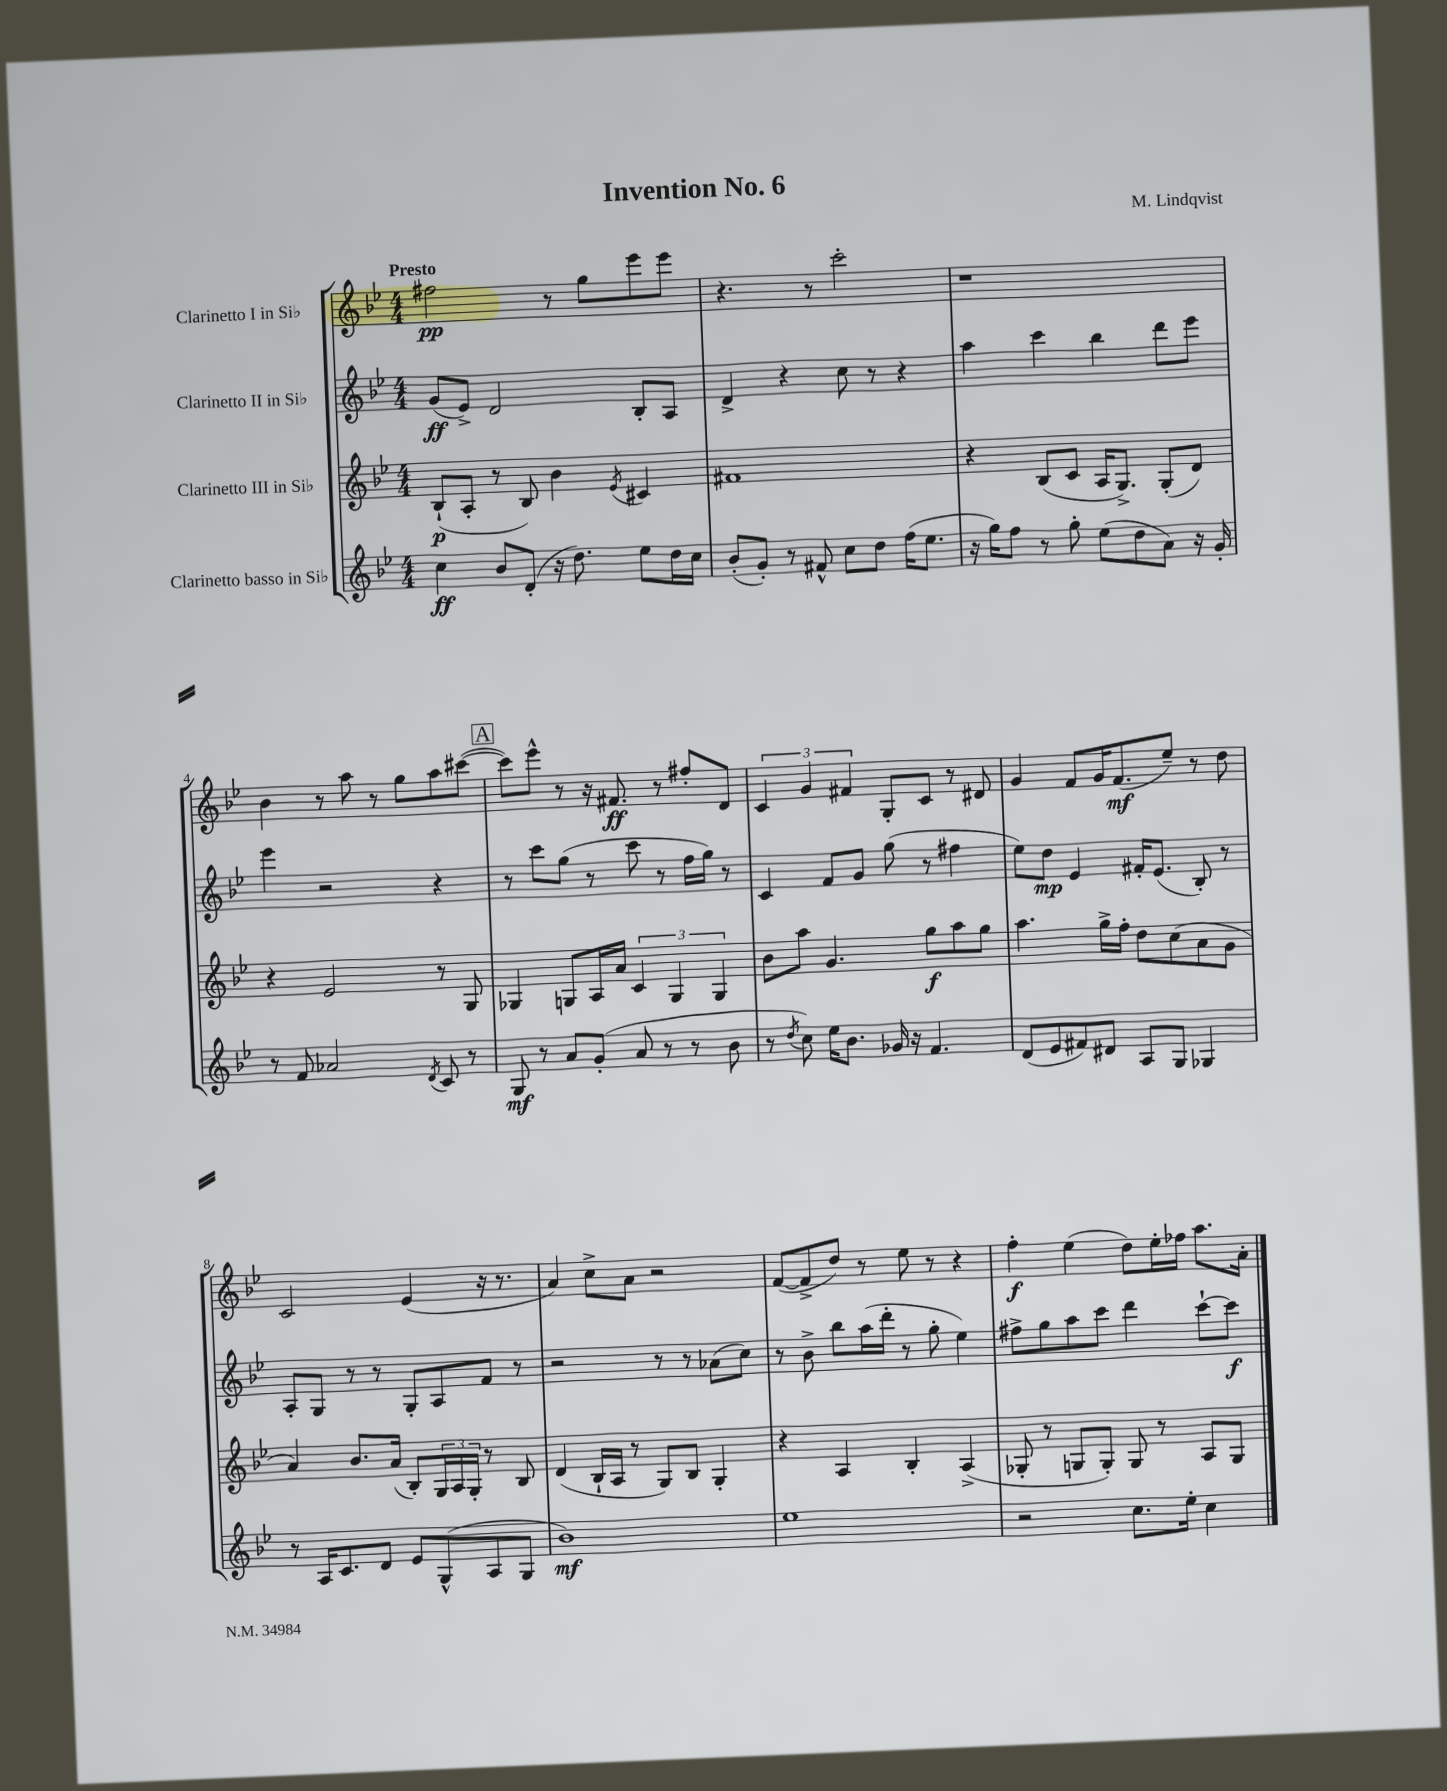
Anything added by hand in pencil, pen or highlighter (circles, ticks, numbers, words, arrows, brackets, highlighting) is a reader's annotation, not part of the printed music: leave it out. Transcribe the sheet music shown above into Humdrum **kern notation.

**kern	**dynam	**kern	**dynam	**kern	**dynam	**kern	**dynam
*part4	*part4	*part3	*part3	*part2	*part2	*part1	*part1
*staff4	*staff4	*staff3	*staff3	*staff2	*staff2	*staff1	*staff1
*I"Clarinetto basso in Si♭	*	*I"Clarinetto III in Si♭	*	*I"Clarinetto II in Si♭	*	*I"Clarinetto I in Si♭	*
*clefG2	*	*clefG2	*	*clefG2	*	*clefG2	*
*k[b-e-]	*	*k[b-e-]	*	*k[b-e-]	*	*k[b-e-]	*
*M4/4	*	*M4/4	*	*M4/4	*	*M4/4	*
=1	=1	=1	=1	=1	=1	=1	=1
!	!	!	!	!	!	!LO:TX:a:B:t=Presto	!
4cc\	ff	(8B-`/L	p	(8g/L	ff	2ff#X\	pp
.	.	8A'/J	.	8e-^/J)	.	.	.
8b-/L	.	8r	.	2d/	.	.	.
(8d'/J	.	8B-/)	.	.	.	.	.
16r	.	4b-\	.	.	.	8r	.
8.dd\)	.	.	.	.	.	.	.
.	.	.	.	.	.	8gg\L	.
.	.	8qe-/	.	.	.	.	.
8ee-\L	.	4c#X/	.	8B-'/L	.	8eee-\	.
16dd\L	.	.	.	8A/J	.	8eee-\J	.
16cc\JJ	.	.	.	.	.	.	.
=2	=2	=2	=2	=2	=2	=2	=2
(8b-'/L	.	1f#X	.	4d^/	.	4.r	.
8g'/J)	.	.	.	.	.	.	.
8r	.	.	.	4r	.	.	.
8f#X^^/	.	.	.	.	.	8r	.
8cc\L	.	.	.	8cc\	.	2ccc'\	.
8dd\J	.	.	.	8r	.	.	.
(16ff\KL	.	.	.	4r	.	.	.
8.ee-\J	.	.	.	.	.	.	.
=3	=3	=3	=3	=3	=3	=3	=3
16r	.	4r	.	4aa\	.	1r	.
16gg\KL)	.	.	.	.	.	.	.
8ff\J	.	.	.	.	.	.	.
8r	.	(8B-/L	.	4ccc\	.	.	.
8gg'\	.	8c/J	.	.	.	.	.
(8ee-\L	.	16A/KL	.	4bb-\	.	.	.
.	.	8.G^/J)	.	.	.	.	.
8dd\	.	.	.	.	.	.	.
8a\J)	.	(8G'/L	.	8ddd\L	.	.	.
16r	.	8d/J)	.	8eee-\J	.	.	.
16g'/	.	.	.	.	.	.	.
!!LO:LB:g=z
=4	=4	=4	=4	=4	=4	=4	=4
8r	.	4r	.	4eee-\	.	4b-\	.
8f/	.	.	.	.	.	.	.
2a-X/	.	2e-/	.	2r	.	8r	.
.	.	.	.	.	.	8aa\	.
.	.	.	.	.	.	8r	.
.	.	.	.	.	.	8gg\L	.
8qd/	.	.	.	.	.	.	.
8c/	.	8r	.	4r	.	8aa\	.
8r	.	8G/	.	.	.	([8ccc#X\J	.
!!LO:REH:place=s1:t=A
=5	=5	=5	=5	=5	=5	=5	=5
8G/	mf	4G-X/	.	8r	.	8ccc#\L])	.
8r	.	.	.	8ccc\L	.	8eee-^^\J	.
8a/L	.	8Gn/L	.	(8gg\J	.	8r	.
(8g'/J	.	16A/L	.	8r	.	16r	.
.	.	16a/JJ	.	.	.	8.f#X/	ff
8a/	.	6c/	.	8ccc\	.	.	.
8r	.	.	.	8r	.	8r	.
.	.	6G/	.	.	.	.	.
8r	.	.	.	16ff\LL	.	8ff#X'/L	.
.	.	.	.	16gg\JJ)	.	.	.
.	.	6G/	.	.	.	.	.
8b-\	.	.	.	8r	.	8d/J	.
=6	=6	=6	=6	=6	=6	=6	=6
8r	.	8b-\L	.	4c/	.	6c/	.
8qdd/	.	.	.	.	.	.	.
8cc\)	.	8aa\J	.	.	.	.	.
.	.	.	.	.	.	6g/	.
16ee-\KL	.	4.g/	.	8f/L	.	.	.
8.b-\J	.	.	.	.	.	.	.
.	.	.	.	.	.	6f#X/	.
.	.	.	.	8g/J	.	.	.
16g-X/	.	.	.	(8gg\	.	8G'/L	.
16r	.	.	.	.	.	.	.
4.f/	.	8gg\L	f	8r	.	8c/J	.
.	.	8aa\	.	4ff#X\	.	8r	.
.	.	8gg\J	.	.	.	8d#X/	.
=7	=7	=7	=7	=7	=7	=7	=7
(8d/L	.	4.aa\	.	8ee-\L)	.	4g/	.
8e-/	.	.	.	8dd\J	mp	.	.
8f#X/)	.	.	.	4e-/	.	8f/L	.
8d#X/J	.	16gg^\LL	.	.	.	16g/K	.
.	.	16ff'\JJ	.	.	.	(8.f/	mf
8A/L	.	8dd\L	.	16f#X'/KL	.	.	.
.	.	.	.	(8.e-/J	.	.	.
8G/J	.	(8cc\	.	.	.	8ee-~/J)	.
4G-X/	.	8a\	.	8B-'/)	.	8r	.
.	.	8g\J	.	8r	.	8dd\	.
!!LO:LB:g=z
=8	=8	=8	=8	=8	=8	=8	=8
8r	.	4a/)	.	8A'/L	.	2c/	.
16A/KL	.	.	.	8G/J	.	.	.
8.c/	.	.	.	.	.	.	.
.	.	8.b-/L	.	8r	.	.	.
8d/J	.	.	.	8r	.	.	.
.	.	(16a/Jk	.	.	.	.	.
8e-/L	.	8B-'/L)	.	8G'/L	.	(4e-/	.
(8G^^/	.	24G/L	.	8A/	.	.	.
.	.	24A/	.	.	.	.	.
.	.	24G'/JJ	.	.	.	.	.
8A/	.	8r	.	8f/J	.	16r	.
.	.	.	.	.	.	8.r	.
8G/J	.	8B-/	.	8r	.	.	.
=9	=9	=9	=9	=9	=9	=9	=9
1b-)	mf	(4d/	.	2r	.	4a/)	.
.	.	16B-`/LL	.	.	.	8cc^\L	.
.	.	16A/JJ	.	.	.	.	.
.	.	8r	.	.	.	8a\J	.
.	.	8G/L)	.	8r	.	2r	.
.	.	8B-/J	.	8r	.	.	.
.	.	4G'/	.	(8a-X\L	.	.	.
.	.	.	.	8cc\J)	.	.	.
=10	=10	=10	=10	=10	=10	=10	=10
1ee-	.	4r	.	8r	.	([8f/L	.
.	.	.	.	8b-^\	.	8f^/]	.
.	.	4A/	.	8bb-\L	.	8dd/J)	.
.	.	.	.	(16aa\L	.	8r	.
.	.	.	.	16ddd'\JJ	.	.	.
.	.	4B-'/	.	8r	.	8ee-\	.
.	.	.	.	8gg'\	.	8r	.
.	.	(4A^/	.	4ee-\)	.	4r	.
=11	=11	=11	=11	=11	=11	=11	=11
2r	.	8G-X'/	.	8ff#X^\L	.	4ff'\	f
.	.	8r	.	8gg\	.	.	.
.	.	8Gn/L	.	8aa\	.	(4ee-\	.
.	.	8G'/J)	.	8ccc\J	.	.	.
8.cc\L	.	8G/	.	4ddd\	.	8dd\L)	.
.	.	8r	.	.	.	16ee-'\L	.
16ee-'\Jk	.	.	.	.	.	16ff-X\JJ	.
4cc\	.	8A/L	.	[8ccc`\L	.	8.aa\L	.
.	.	8G/J	.	8ccc\J]	f	.	.
.	.	.	.	.	.	16a'\Jk	.
==	==	==	==	==	==	==	==
*-	*-	*-	*-	*-	*-	*-	*-
